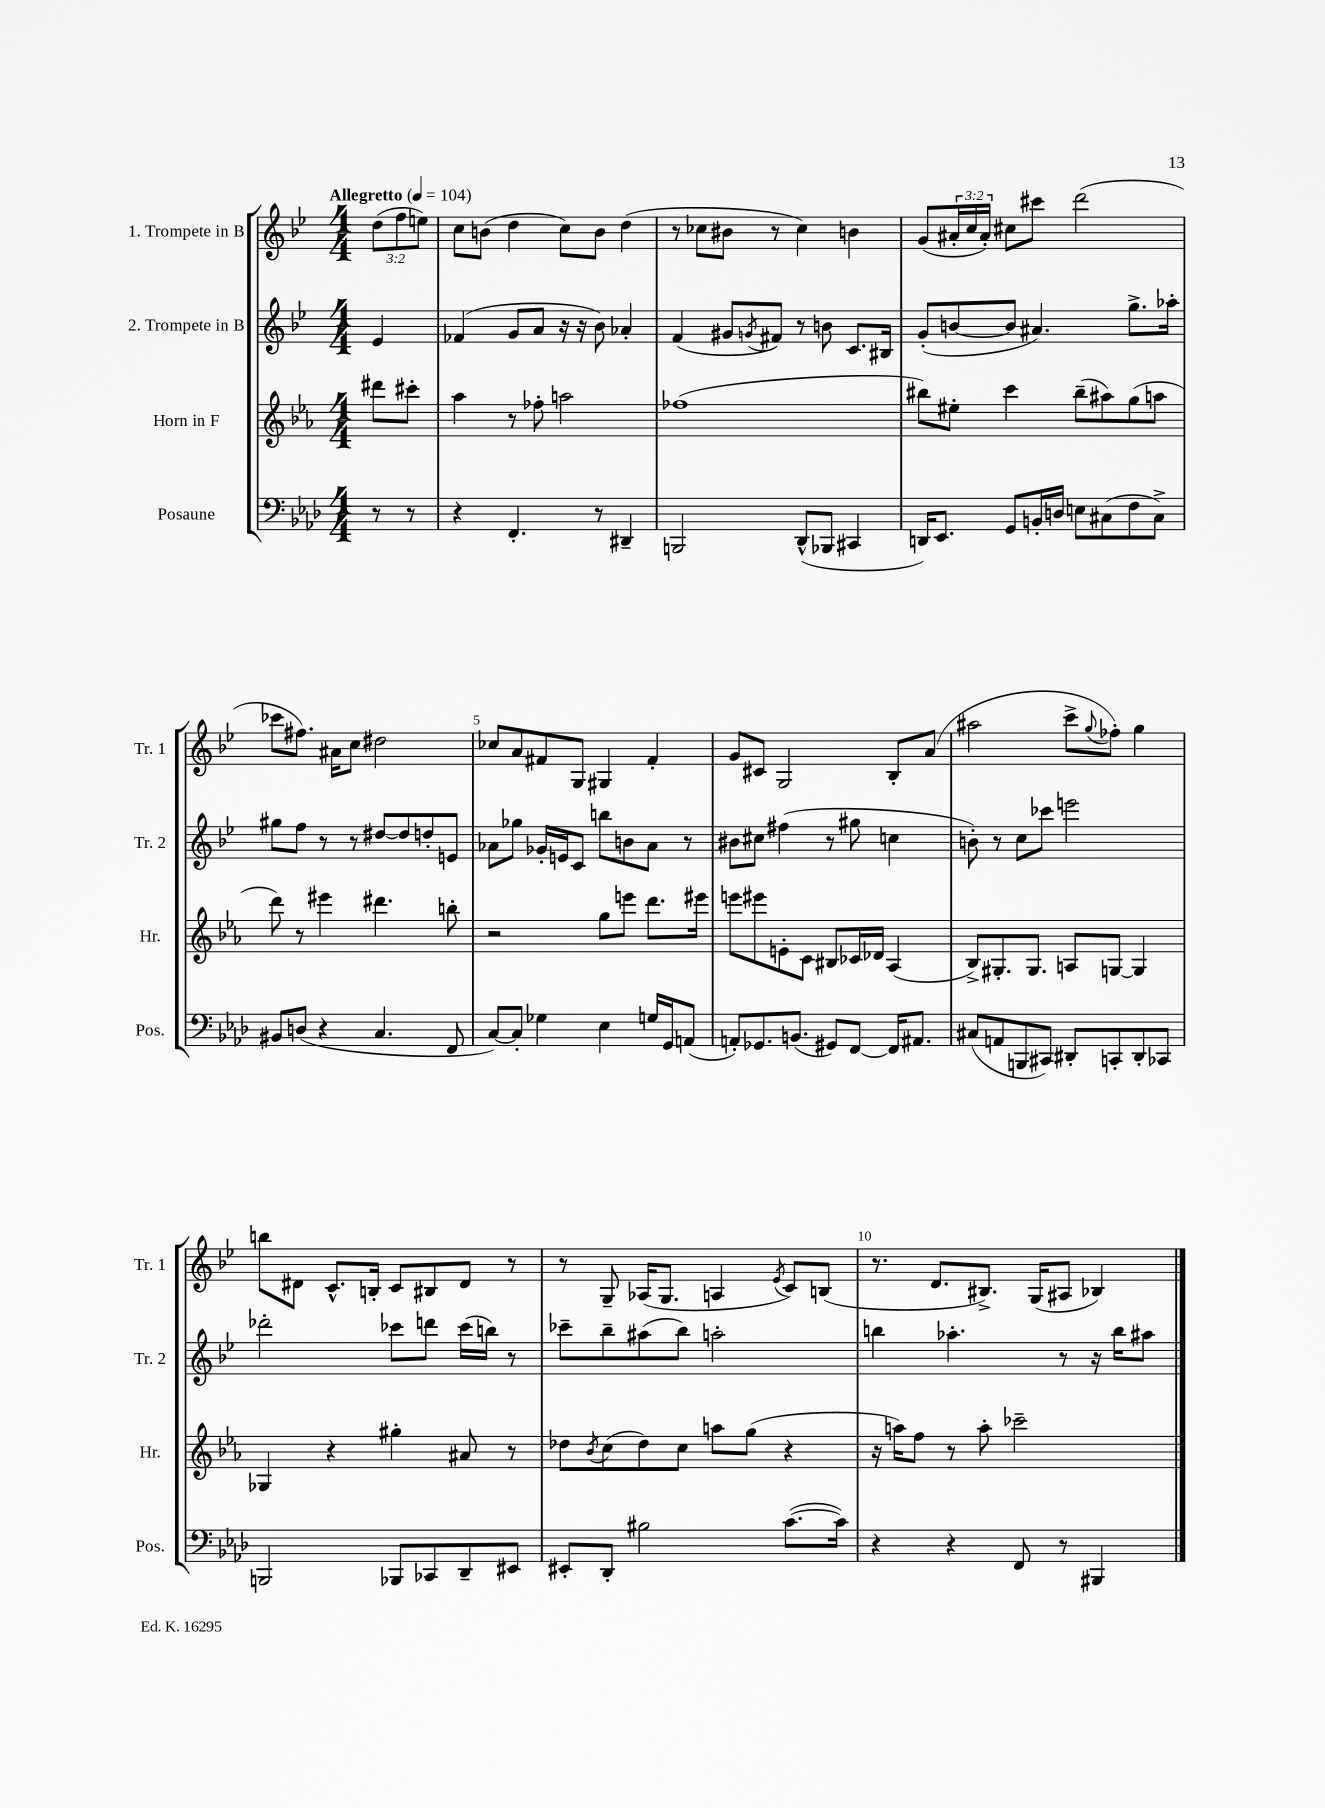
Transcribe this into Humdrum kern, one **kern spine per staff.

**kern	**kern	**kern	**kern
*part4	*part3	*part2	*part1
*staff4	*staff3	*staff2	*staff1
*I"Posaune	*I"Horn in F	*I"2. Trompete in B	*I"1. Trompete in B
*I'Pos.	*I'Hr.	*I'Tr. 2	*I'Tr. 1
*clefF4	*clefG2	*clefG2	*clefG2
*k[b-e-a-d-]	*k[b-e-a-]	*k[b-e-]	*k[b-e-]
*M4/4	*M4/4	*M4/4	*M4/4
*MM104	*MM104	*MM104	*MM104
=	=	=	=
!	!	!	!LO:TX:a:B:t=Allegretto
8r	8ddd#X\L	4e-/	(12dd\L
.	.	.	12ff\
8r	8ccc#X'\J	.	.
.	.	.	12een\J)
=1	=1	=1	=1
4r	4aa-\	(4f-X/	8cc\L
.	.	.	(8bn\J
4.FF'/	8r	8g/L	4dd\
.	8ff-X'\	8a/J	.
.	2aan\	16r	8cc\L)
.	.	16r	.
8r	.	8b-\)	8b\J
4DD#X~/	.	4a-X'/	(4dd\
=2	=2	=2	=2
2BBBn/	(1ff-X	(4f/	8r
.	.	.	8cc-X\L
.	.	8g#X/L	8b#X\J
.	.	8qgn/	.
.	.	8f#X/J)	8r
(8DD-^^/L	.	8r	4cc-\)
8BBB-X/J	.	8bn\	.
4CC#X/	.	8.c/L	4bn\
.	.	16B#X/Jk	.
=3	=3	=3	=3
16DDn/KL)	8bb#X\L)	(8g'/L	(8g/L
8.EE-/J	.	.	.
.	8ee#X'\J	[8bn/	24a#X'/L
.	.	.	24cc/
.	.	.	24a#'/JJ)
8GG/L	4ccc\	8b/J]	8cc#X\L
16BBn'/L	.	4.a#X/)	8ccc#X\J
16Dn/JJ	.	.	.
8En\L	(8bb#~\L	.	(2ddd\
(8C#X\	8aa#X\)	.	.
8F\	(8gg\	8.gg^\L	.
8C#^\J)	8aan\J	.	.
.	.	16aa-X'\Jk	.
!!LO:LB:g=z
=4	=4	=4	=4
8BB#X/L	8ddd\)	8gg#X\L	8ccc-X\L
(8Dn/J	8r	8ff\J	8.ff#X\J)
4r	4eee#X\	8r	.
.	.	.	16a#X\KL
.	.	8r	8cc\J
4.C/	4.ddd#X\	[8dd#X/L	2dd#X\
.	.	8dd#/]	.
.	.	8ddn'/	.
8FF/	8bbn'\	8en/J	.
=5	=5	=5	=5
[8C/L)	2r	8a-X\L	8cc-X/L
8C'/J]	.	8gg-X\J	8a/
4G-X\	.	16g-X'/LL	8f#X/
.	.	16en/J	.
.	.	8c/J	8G/J
4E-\	8gg\L	8bbn\L	4G#X/
.	8eeen\J	8bn\	.
16Gn/LL	8.ddd\L	8a-\J	4f#'/
16GG/J	.	.	.
(8AAn/J	.	8r	.
.	16eee#X\Jk	.	.
=6	=6	=6	=6
8AAn'/L)	8eeen\L	8b#X\L	8g/L
8.GG-X/	8eee#X\	8cc#X\J	8c#X/J
.	8en'\	(4ff#X\	2G/
(8.BBn/J	.	.	.
.	8c\J	.	.
8GG#X/L)	8B#X/L	8r	.
[8FF/J	16c-X/L	8gg#X\	.
.	16d-X/JJ	.	.
16FF/KL]	(4A-/	4ccn\	8B-'/L
8.AA#X/J	.	.	.
.	.	.	(8a/J
=7	=7	=7	=7
(8C#X/L	8B-^/L)	8bn'\)	2aa#X\
8AAn/	8.G#X'/	8r	.
8BBBn/	.	8cc\L	.
.	8.G#/J	.	.
8CC#X/J)	.	8ccc-X\J	.
8DD#X'/L	8An/L	2eeen\	8ccc^\L
.	.	.	8qqgg/
8CCn'/	[8Gn/J	.	8ff-X'\J)
8DD#'/	4G/]	.	4gg\
8CC-X/J	.	.	.
!!LO:LB:g=z
=8	=8	=8	=8
2BBBn/	4G-X/	2ddd-X'\	8bbn\L
.	.	.	8d#X\J
.	4r	.	8.c^^/L
.	.	.	16Bn'/Jk
8BBB-X/L	4gg#X'\	8ccc-X\L	8c/L
8CC-X/	.	8dddn\J	8B#X/
8DD-~/	8a#X/	(16ccc-\LL	8d#/J
.	.	16bbn\JJ)	.
8EE#X/J	8r	8r	8r
=9	=9	=9	=9
8EE#X'/L	8dd-X\L	8ccc-X~\L	8r
.	8qb-/	.	.
8DD-'/J	(8cc\	8bb-~\	8G~/
2B#X\	8dd-\)	(8aa#X\	(16A-X/KL
.	.	.	8.G/J
.	8cc\J	8bb-\J)	.
.	8aan\L	2aan'\	4An/
.	(8gg\J	.	.
.	.	.	8qe-/
([8.c\L	4r	.	8c/L)
.	.	.	(8Bn/J
16c\Jk])	.	.	.
=10	=10	=10	=10
4r	16r	4bbn\	8.r
.	16aan\KL)	.	.
.	8ff\J	.	.
.	.	.	8.d/L
4r	8r	4.aa-X'\	.
.	8aa'\	.	8.B#X^/J)
8FF/	2ccc-X~\	.	.
.	.	.	(16G/KL
8r	.	8r	8A#X/J
4BBB#X/	.	16r	4B-X/)
.	.	16bb\KL	.
.	.	8aa#X\J	.
==	==	==	==
*-	*-	*-	*-
